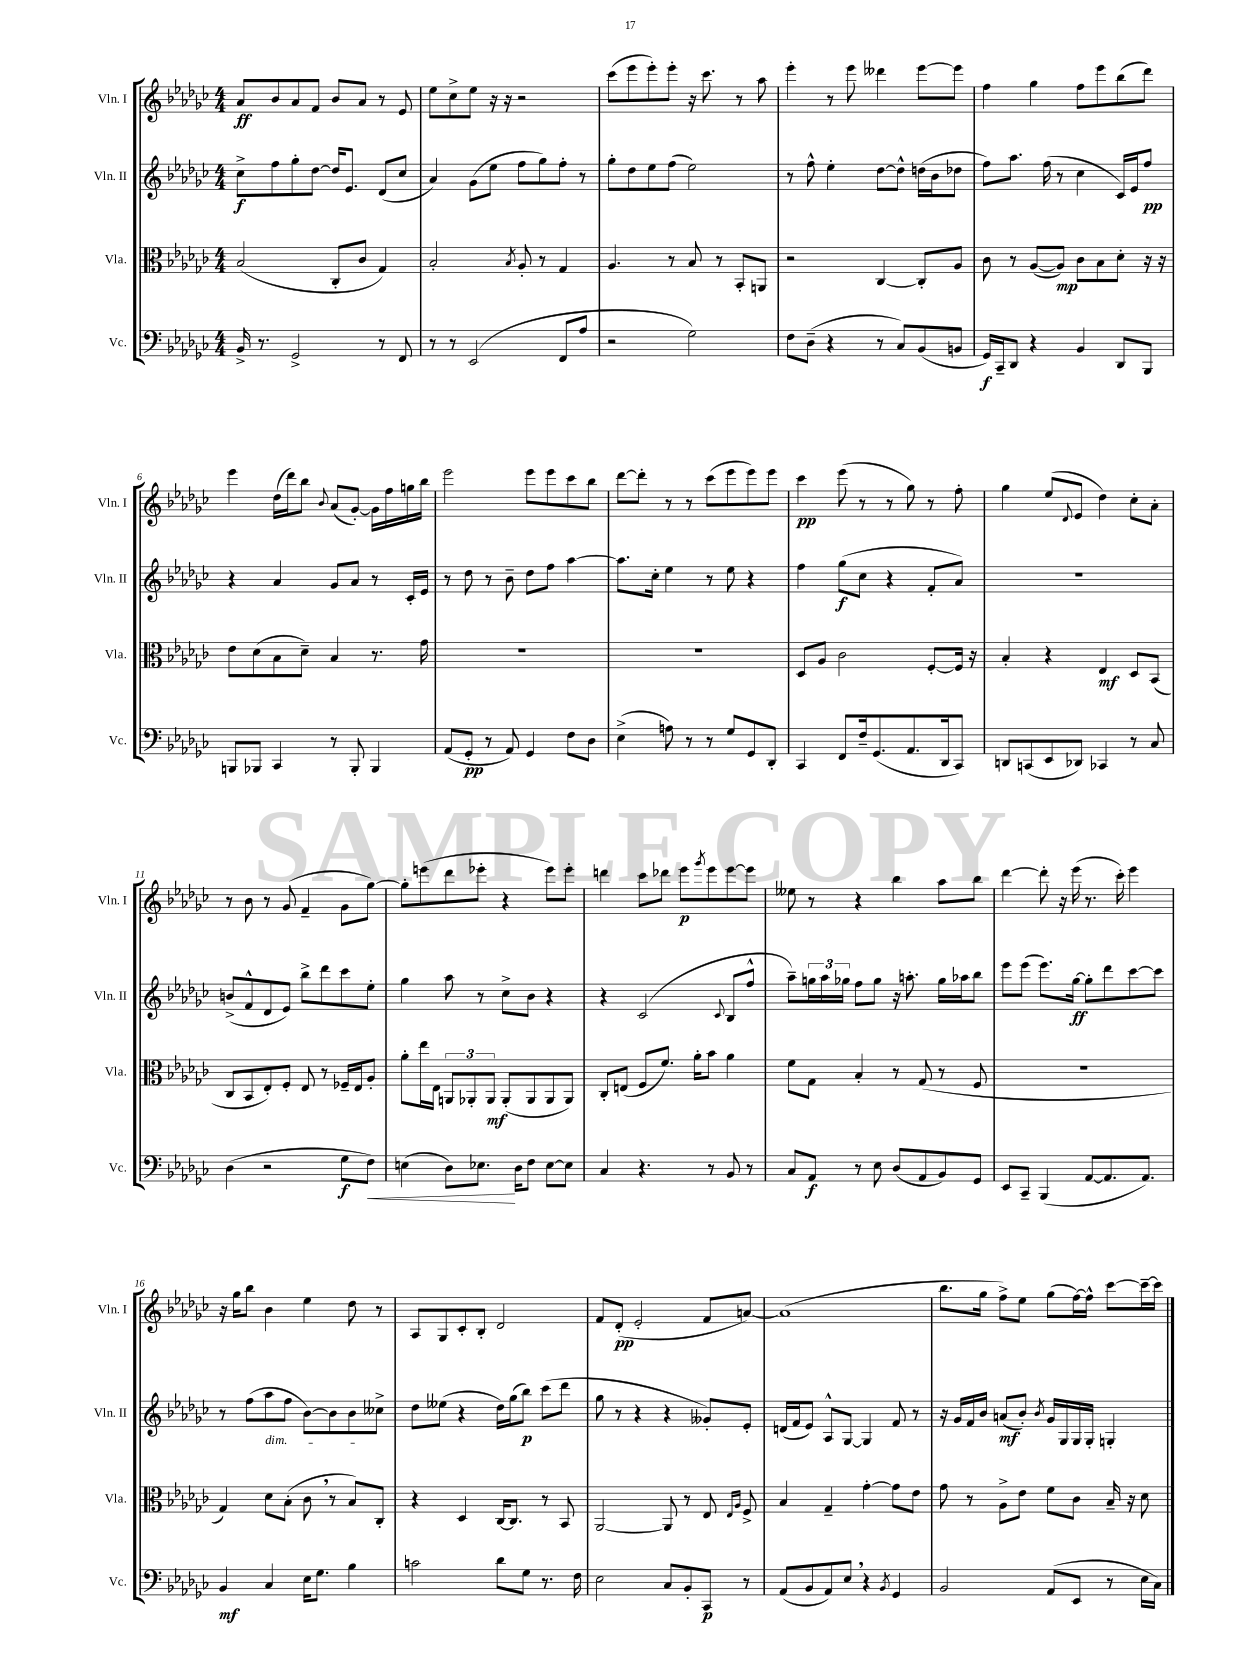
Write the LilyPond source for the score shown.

<<
\new StaffGroup <<
\new Staff = "s0" \with { instrumentName = "Vln. I" shortInstrumentName = "Vln. I" } {
    \clef treble \key ges \major \numericTimeSignature \time 4/4
    aes'8\ff bes'8 aes'8 f'8 bes'8 aes'8 r8 ees'8 |
    ees''8 ces''8-> ees''8 r16 r16 r2 |
    ces'''8( ees'''8 ees'''8-.) ees'''8-. r16 ces'''8. r8 aes''8 |
    ees'''4-. r8 ees'''8 deses'''4 ees'''8~ ees'''8 |
    f''4 ges''4 f''8 ees'''8 bes''8( des'''8) |
    ees'''4 des''16( des'''16) bes''8 \appoggiatura { bes'8 } aes'8( ges'8~-.) ges'16 f''16 g''16 bes''16 |
    ees'''2 ees'''8 ees'''8 ces'''8 bes''8 |
    des'''8~ des'''8-. r8 r8 ces'''8( ees'''8 ees'''8) ees'''8 |
    ces'''4\pp ees'''8( r8 r8 ges''8) r8 f''8-. |
    ges''4 ees''8( \appoggiatura { des'8 } ees'8 des''4) ces''8-. aes'8-. |
    r8 bes'8 r8 ges'8( f'4-- ges'8 ges''8~) |
    ges''8-. e'''8( des'''8 ees'''8-. r4 ees'''8) ees'''8-. |
    d'''4 ces'''8 des'''8 ees'''8\p \acciaccatura { ges'''8 } ees'''8 ees'''8~ ees'''8 |
    eeses''8 r8 r4 bes''4 aes''8 bes''8 |
    des'''4~ des'''8-. r16 ees'''16( r8. ces'''16-.) ees'''4 |
    r16 ges''16 bes''8 bes'4 ees''4 des''8 r8 |
    aes8 ges8 ces'8-. bes8-. des'2 |
    f'8 des'8-.\pp( ees'2-. f'8 a'8~) |
    a'1( |
    bes''8. ges''16 f''8->) ees''8 ges''8( f''16~) f''16-^ ces'''8~ ces'''16~-- ces'''16 \bar "|." |
}
\new Staff = "s1" \with { instrumentName = "Vln. II" shortInstrumentName = "Vln. II" } {
    \clef treble \key ges \major \numericTimeSignature \time 4/4
    ces''8->\f f''8 ges''8-. des''8~ des''16 ees'8. des'8( ces''8 |
    aes'4) ges'8( ees''8 f''8 ges''8) f''8-. r8 |
    ges''8-. des''8 ees''8 f''8( ees''2) |
    r8 f''8-^ ees''4-. des''8~ des''8-^ d''16( bes'16 des''8 |
    f''8) aes''8. f''16( r8 ces''4 ces'16) ees'16 f''8\pp |
    r4 aes'4 ges'8 aes'8 r8 ces'16-. ees'16 |
    r8 des''8 r8 bes'8-- des''8 f''8 aes''4~ |
    aes''8. ces''16-. ees''4 r8 ees''8 r4 |
    f''4 ges''8\f( ces''8 r4 f'8-. aes'8) |
    R1 |
    b'8->( f'8-^ des'8 ees'8) bes''8-> des'''8 ces'''8 ees''8-. |
    ges''4 aes''8 r8 ces''8-> bes'8 r4 |
    r4 ces'2( \appoggiatura { ces'8 } bes8 f''8-^ |
    aes''8--) \tuplet 3/2 { g''16 aes''16 ges''16 } f''8 ges''8 r16 a''8.-. ges''16 aes''16 bes''8 |
    ees'''8 ees'''8( ees'''8.) ges''16~\ff ges''8-. des'''8 ces'''8~ ces'''8 |
    r8 f''8( aes''8\dim f''8 bes'8~) bes'8 bes'8\! ceses''8-> |
    des''8 eeses''8( r4 des''16) ges''16( bes''8\p) ces'''8( des'''8 |
    ges''8 r8 r4 r4 geses'8-.) ees'8-. |
    d'16( f'16 ees'8) aes8-^ ges8~ ges4 f'8 r8 |
    r16 ges'16 f'16 bes'16 a'8\mf( bes'8-.) \acciaccatura { bes'8 } ges'16 ges16 ges16 ges16-. g4-. \bar "|." |
}
\new Staff = "s2" \with { instrumentName = "Vla." shortInstrumentName = "Vla." } {
    \clef alto \key ges \major \numericTimeSignature \time 4/4
    bes2( ces8-. ces'8 ges4) |
    bes2-. \acciaccatura { bes8 } aes8-. r8 ges4 |
    aes4. r8 bes8 r8 bes,8-. a,8 |
    r2 ces4~ ces8-. aes8 |
    ces'8 r8 aes8~( aes8\mp) ces'8 bes8 des'8-. r16 r16 |
    ees'8 des'8( bes8 des'8--) bes4 r8. ges'16 |
    R1 |
    R1 |
    des8 aes8 ces'2 f8~-. f16 r16 |
    bes4-. r4 ees4\mf des8 bes,8( |
    ces8 bes,8 ees8-.) f8-. ees8 r8 fes16-- ees16 aes8-. |
    aes'8-. ees''16 ees16 \tuplet 3/2 { a,8 aes,8-. aes,8\mf } aes,8-.( aes,8 aes,8 aes,8) |
    ces8-. e8( f8 f'8.) aes'16-. bes'8 aes'4 |
    f'8 ges8 bes4-. r8 ges8( r8 f8 |
    R1 |
    ges4) des'8 bes8-.( ces'8 \breathe r8 bes8) ces8-. |
    r4 des4 ces16~ ces8. r8 bes,8 |
    aes,2~ aes,8 r8 ees8 \grace { ees16 aes16 } f8-> |
    bes4 ges4-- ges'4~-. ges'8 ees'8 |
    ges'8 r8 aes8-> ees'8 f'8 ces'8 bes16-- r16 des'8 \bar "|." |
}
\new Staff = "s3" \with { instrumentName = "Vc." shortInstrumentName = "Vc." } {
    \clef bass \key ges \major \numericTimeSignature \time 4/4
    bes,16-> r8. ges,2-> r8 f,8 |
    r8 r8 ees,2( f,8 aes8 |
    r2 ges2) |
    f8 des8--( r4 r8 ces8) bes,8( b,8 |
    ges,16\f) ces,16-- des,8 r4 bes,4 des,8 bes,,8 |
    b,,8 bes,,8 ces,4 r8 bes,,8-. bes,,4 |
    aes,8( ges,8-.\pp r8 aes,8) ges,4 f8 des8 |
    ees4->( a8) r8 r8 ges8 ges,8 des,8-. |
    ces,4 f,8 f16-- ges,8.( aes,8. des,16 ces,8) |
    d,8 c,8( ees,8 des,8) ces,4 r8 ces8 |
    des4( r2 ges8\f f8\<) |
    e4( des8) ees8.\! des16 f8 ees8~ ees8 |
    ces4 r4. r8 bes,8 r8 |
    ces8 aes,8\f r8 ees8 des8( aes,8 bes,8) ges,8 |
    ees,8 ces,8-- bes,,4( aes,8~ aes,8. aes,8.) |
    bes,4\mf ces4 ees16 ges8. bes4 |
    c'2 des'8 ges8 r8. f16 |
    ees2 ces8 bes,8-. ces,8\p r8 |
    aes,8( bes,8 aes,8) ees8 \breathe r4 \acciaccatura { bes,8 } ges,4 |
    bes,2 aes,8( ees,8 r8 ees16 ces16) \bar "|." |
}
>>
>>
